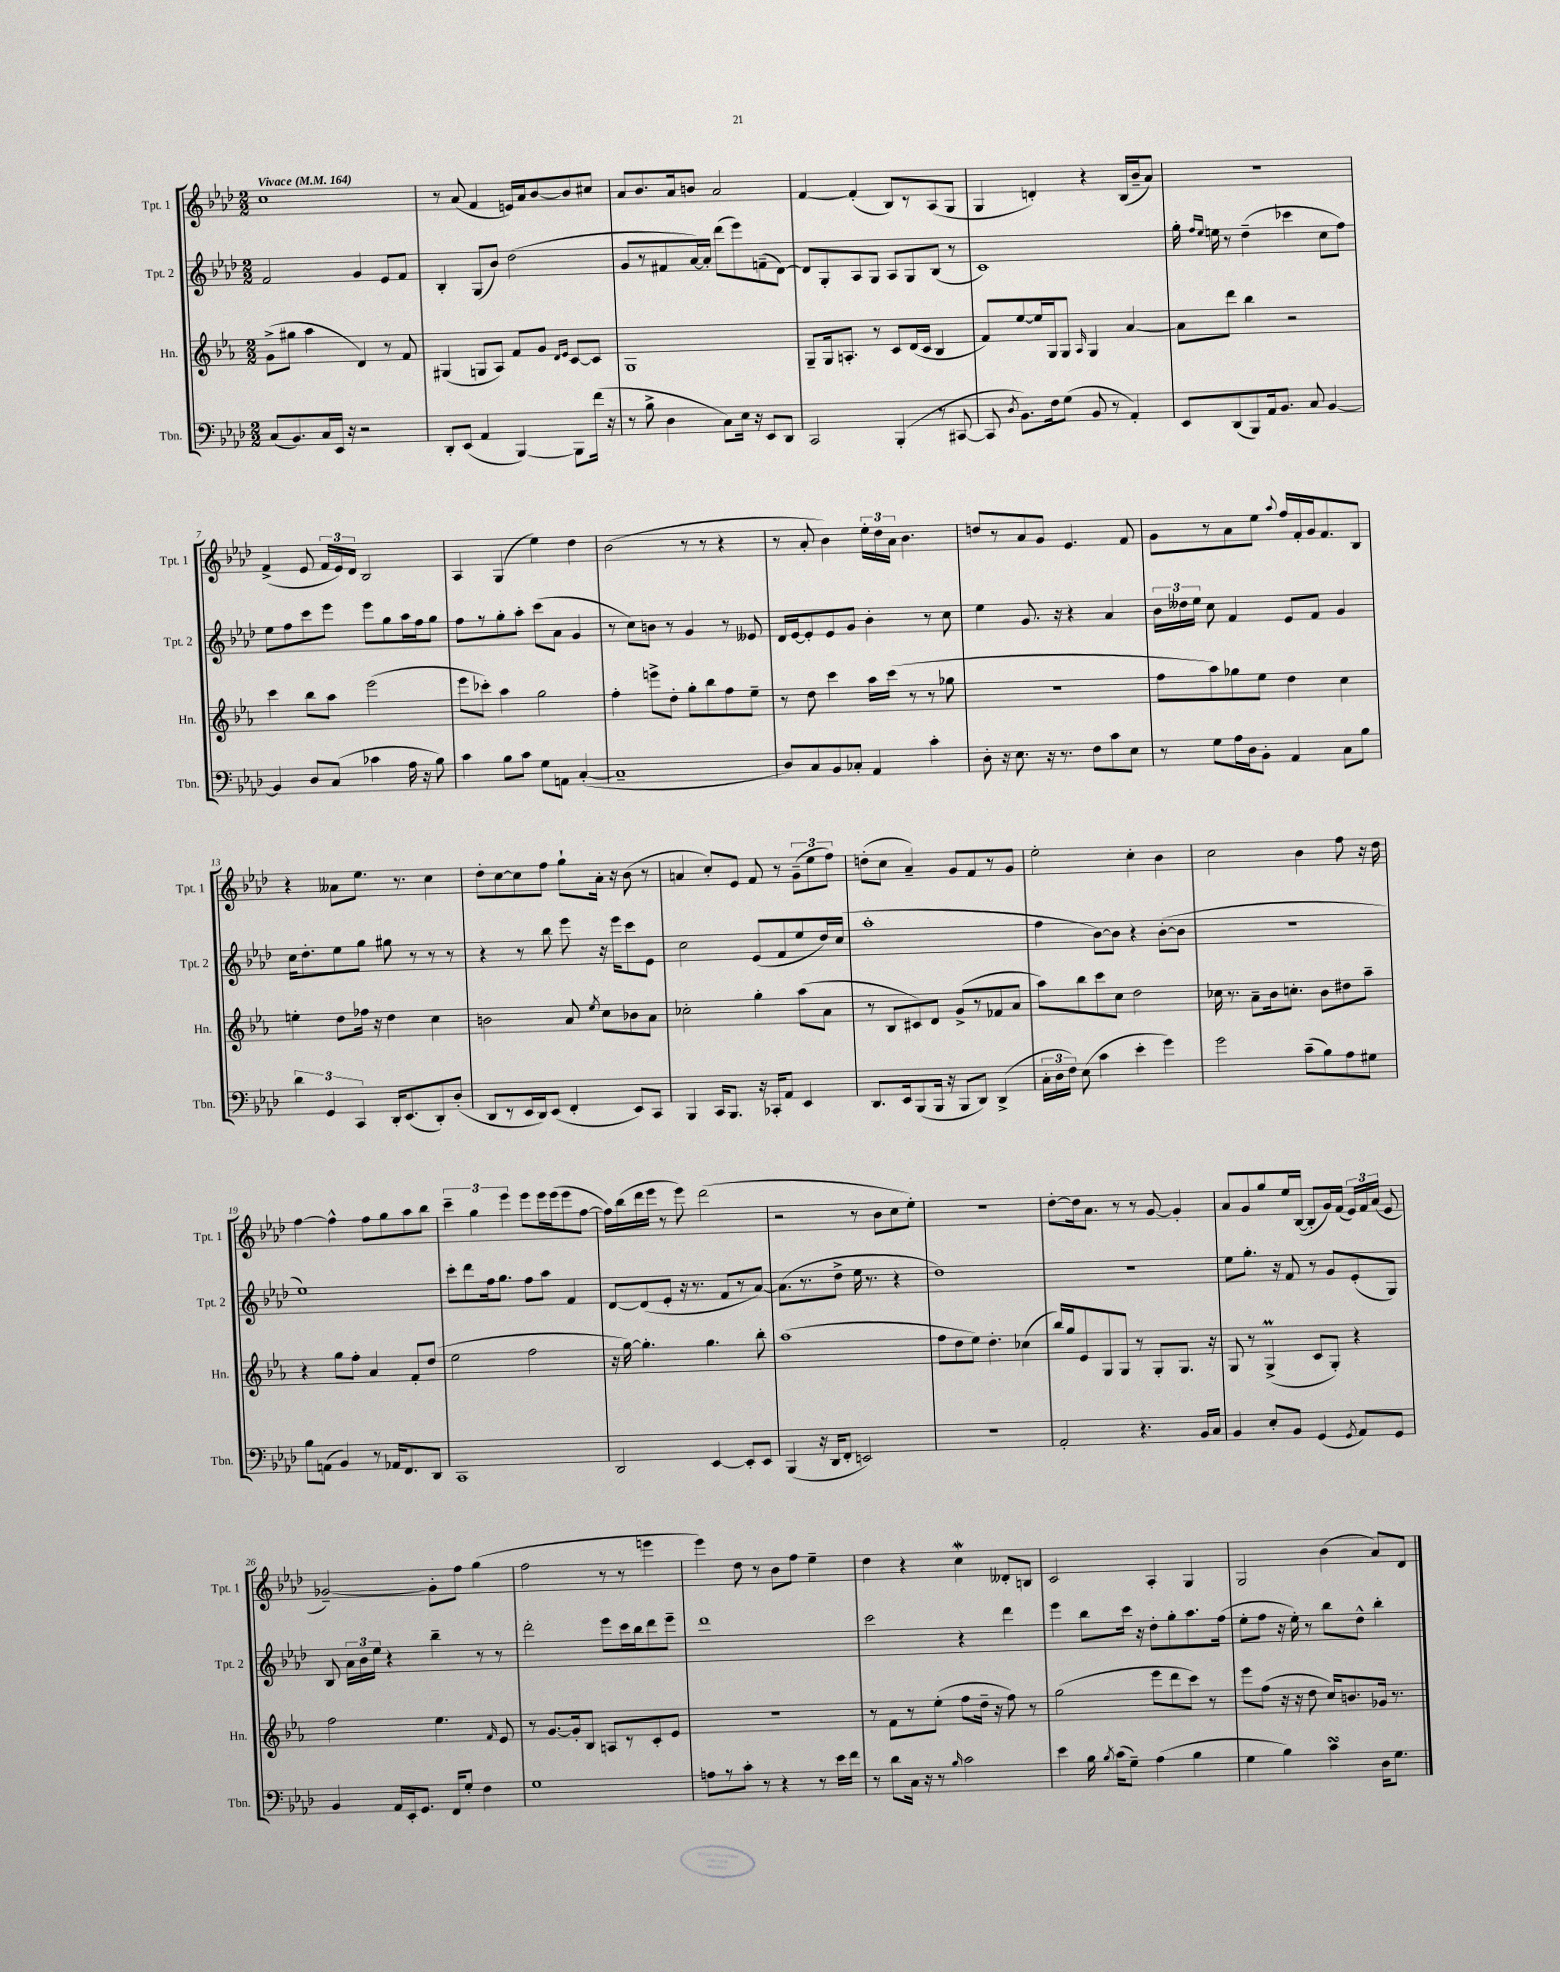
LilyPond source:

<<
\new StaffGroup <<
\new Staff = "s0" \with { instrumentName = "Tpt. 1" shortInstrumentName = "Tpt. 1" } {
    \clef treble \key aes \major \numericTimeSignature \time 2/2 \tempo "Vivace" 4 = 164
    \autoBeamOff c''1 |
    r8 aes'8( f'4 e'16[) aes'16 bes'8~ bes'8 cis''8] |
    aes'8[ bes'8. aes'16 b'8] aes'2 |
    f'4~ f'4-.( bes8[) r8 aes8( g8] |
    g4 d'4-.) r4 bes16[( bes'16-- aes'8]) |
    R1 |
    f'4->( ees'8 \tuplet 3/2 { f'16[ ees'16) des'16] } bes2 |
    aes4 g4( ees''4) des''4 |
    bes'2( r8 r8 r4 |
    r8 aes'8-. bes'4) \tuplet 3/2 { ees''16[-. des''16 aes'16] } bes'4. |
    d''8[ r8 aes'8 g'8] ees'4. f'8 |
    g'8[ r8 aes'8 ees''8] \appoggiatura { aes''8 } f''16[ f'16-. g'16 f'8. bes8] |
    r4 aeses'8[ ees''8.] r8. c''4 |
    des''8[-. c''8~ c''8 f''8] g''8[-! aes'16]-. r16 bes'8( r8 |
    a'4 c''8[-.) ees'8] f'8 r8 \tuplet 3/2 { g'8[--( ees''8 f''8]) } |
    d''8[-.( c''8] aes'4--) g'8[ f'8 r8 g'8] |
    ees''2-. c''4-. bes'4 |
    c''2 bes'4 f''8 r16 des''16 |
    f''4~ f''4-^ f''8[ g''8 aes''8 bes''8] |
    \tuplet 3/2 { c'''4-- g''4 ees'''4 } ees'''8[ ees'''16 ees'''16( ees'''8 f''8]~ |
    f''16[) bes''16( des'''16 ees'''16] r8 ees'''8) des'''2( |
    r2 r8 bes'8[ c''8 ees''8]-.) |
    R1 |
    des''8[~-. des''16 aes'8.] r8 r8 g'8~ g'4-. |
    aes'8[ g'8 g''8 ees''16 bes16]~( bes8[-. g'16) f'16]( \tuplet 3/2 { ees'16[) f'16 aes'16]( } ees'8 |
    ges'2~--) ges'8[-. f''8] g''4( |
    f''2 r8 r8 e'''4 |
    ees'''4) des''8 r8 bes'8[ f''8] ees''4-- |
    des''4 r4 c''4\mordent deses'8[-. b8] |
    c'2 aes4-. g4 |
    g2 bes'4( aes'8[) des'8] \bar "|." |
}
\new Staff = "s1" \with { instrumentName = "Tpt. 2" shortInstrumentName = "Tpt. 2" } {
    \clef treble \key aes \major \numericTimeSignature \time 2/2
    \autoBeamOff f'2 g'4 ees'8[ f'8] |
    bes4-. g8[( bes'8]) des''2( |
    g'8[ r8 fis'8 aes'16~) aes'16]-. des'''8[( ees'''8) f'8--( des'8]~) |
    des'8[ g8-. aes8 g8] aes8[ g8 bes8]( r8 |
    c'1) |
    g''16-. \grace { f''16[ ees''16] } e''16 r8 des''4--( ces'''4 c''8[ f''8]) |
    ees''8[ f''8 c'''8 ees'''8] ees'''8[ g''8 aes''16 f''16 g''8] |
    f''8[ r8 g''8-. aes''8]-. c'''8[( aes'8] g'4 |
    r8 c''8[) b'8] r8 g'4 r8 eeses'8 |
    des'16[ ees'16~ ees'8-. ees'8 g'8] bes'4-. r8 c''8 |
    ees''4 g'8. r16 r4 aes'4 |
    \tuplet 3/2 { bes'16[ deses''16 ees''16] } c''8 f'4 ees'8[ f'8] g'4 |
    c''16[ des''8.-. ees''8 g''8] gis''8 r8 r8 r8 |
    r4 r8 bes''8 ees'''8 r16 ees'''16[ c'''8 ees'8] |
    c''2 ees'8[( f'8 ees''8 des''16) c''16]( |
    aes''1-. |
    f''4 bes'8[~) bes'8] r4 bes'8[~-.( bes'8] |
    r1 |
    ees''1) |
    c'''8[-. des'''8 f''16 g''8.] f''8[ aes''8] f'4 |
    des'8[~ des'8( ees'8]-. r16 r8. f'8[ r8 aes'8]~) |
    aes'8.[( r8. des''8]-> ees''16 r8. r4 |
    des''1) |
    R1 |
    ees''8[ g''8.]-. r16 f'8 r8 g'8[ ees'8-.( g8]) |
    bes8 \tuplet 3/2 { aes'16[ bes'16 ees''16] } r4 bes''4-- r8 r8 |
    des'''2-. ees'''8[ c'''16 bes''16 des'''8 ees'''8]-- |
    des'''1 |
    c'''2 r4 des'''4 |
    ees'''4 bes''8[ c'''16] r16 des''8[-. g''8-. aes''8. f''16]( |
    ees''8[-. f''8] r16 ees''16-.) r8 bes''8[ des''8]-^ bes''4-. \bar "|." |
}
\new Staff = "s2" \with { instrumentName = "Hn." shortInstrumentName = "Hn." } {
    \clef treble \key ees \major \numericTimeSignature \time 2/2
    \autoBeamOff g'8[->( gis''8] aes''4 d'4) r8 f'8 |
    gis4( g8[ aes8]) f'8[ g'8] \grace { d'16[ ees'16] } c'8[~ c'8] |
    g1 |
    g8[-- g16 a8.]-. r8 c'8[ d'16( c'16] bes4 |
    f'8[) ees''8~ ees''16 g16 g8] \grace { aes16 } g4 aes'4~ |
    aes'8[ d'''8] bes''4 r2 |
    c'''4 bes''8[ aes''8] ees'''2( |
    ees'''8[ ces'''8]-.) aes''4 g''2 |
    f''4-. e'''8[-> d''8]-. g''8[-. bes''8 f''8 ees''8]-- |
    r8 d''8 c'''4 aes''16[ c'''16]( r8 r8 ges''8 |
    R1 |
    f''8[ aes''8) ges''8 ees''8] d''4 c''4 |
    e''4-. d''8[ fes''16] r16 d''4 c''4 |
    b'2 aes'8 \acciaccatura { ees''8 } c''8[ bes'8 aes'8] |
    ces''2-. g''4-. aes''8[( aes'8] |
    r8 bes8[ cis'8) d'8] g'8[->( r8 fes'8 aes'8] |
    aes''8[) bes''8 c'''8 c''8] d''2 |
    ces''16 r8. aes'8[-- bes'16 c''8.]-. bes'8[ dis''8 aes''8]-- |
    r4 g''8[ f''8]-. aes'4 f'8[-. d''8]( |
    ees''2 f''2 |
    r16 g''16~) g''4.-. g''4. bes''8-. |
    aes''1( |
    f''8[ d''8 ees''8]) d''4.-. ces''4( |
    bes''16[) g''16 ees'8 g8 g8] r8 g8[-. g8.] r16 |
    g8 r8 g4->\prall( c'8[ g8]-.) r4 |
    f''2 ees''4. \grace { f'16 } ees'8 |
    r8 g'8.[~ g'16-. bes8] a8[ r8 c'8-. ees'8] |
    r1 |
    r8 f'8[ r8 ees''8]-.( f''8[ d''16]-- r16 f''8) r8 |
    g''2( ees'''8[ d'''8 c'''8]) r8 |
    ees'''8[ f''8]( r16 r16 d''8 c''16[) b'8. ges'16] r8. \bar "|." |
}
\new Staff = "s3" \with { instrumentName = "Tbn." shortInstrumentName = "Tbn." } {
    \clef bass \key aes \major \numericTimeSignature \time 2/2
    \autoBeamOff c8[( bes,8.) c16 ees,16] r16 r2 |
    des,8[-. ees,8]( aes,4 bes,,4~) bes,,8[ f'16]( r16 |
    r8 bes8-> des4 c8[) ees16] r16 ees,8[ des,8] |
    c,2 bes,,4-.( r8 cis,8~ |
    cis,8 \acciaccatura { des8 } bes,8.[) f16 g8]( bes,8 r8 aes,4-.) |
    ees,8[ des,8( bes,,8) aes,16 bes,8.] c8 bes,4~ |
    bes,4 des8[ c8]( ces'4 aes16 r16 bes8) |
    c'4 bes8[ c'8] g8[ a,8] c4~-.( |
    c1-- |
    des8[) c8 bes,8 ces8]-. aes,4 c'4-. |
    des8-. r16 ees8. r16 r8. f8[ c'8 ees8] |
    r8 g8[ aes16 des16 bes,8]-. aes,4 c8[ bes8] |
    \tuplet 3/2 { des'4 g,4 c,4 } des,16[-. ees,8.( des,8-.) des8]-.( |
    des,8[ r8 ees,16 des,16) ees,8]( f,4-. ees,8[) c,8] |
    bes,,4 c,16[ bes,,8.] r16 ces,16[-. aes,8] ees,4 |
    des,8.[ ees,16 bes,,8( bes,,16] r16 bes,,8[ des,8]) des,4->( |
    \tuplet 3/2 { c16[-. des16 f16]) } ees8( c'4 ees'4-. g'4) |
    g'2 c'8[--( bes8) aes8 gis8] |
    bes8[ a,8]( bes,4) r8 aes,16[ f,8. des,8] |
    c,1 |
    des,2 ees,4~ ees,8[-. ees,8] |
    bes,,4( r16 des,16[ f,8]-. e,2) |
    R1 |
    aes,2-. r4. bes,16[ c16] |
    bes,4 ees8[-. bes,8] g,4( \acciaccatura { g,8 } aes,8[) g,8] |
    bes,4 aes,16[ ees,16-. g,8.] f,16[ g8]-. f4 |
    g1 |
    a8[ r8 c'8]-. r8 r4 r8 ees'16[ f'16] |
    r8 des'8[ c16] r16 r8 \grace { bes16 } c'2 |
    ees'4 bes16 \acciaccatura { bes8 } c'16[( g8]--) aes4( bes4 |
    g4 bes4) c'4\turn des16[ g8.] \bar "|." |
}
>>
>>
